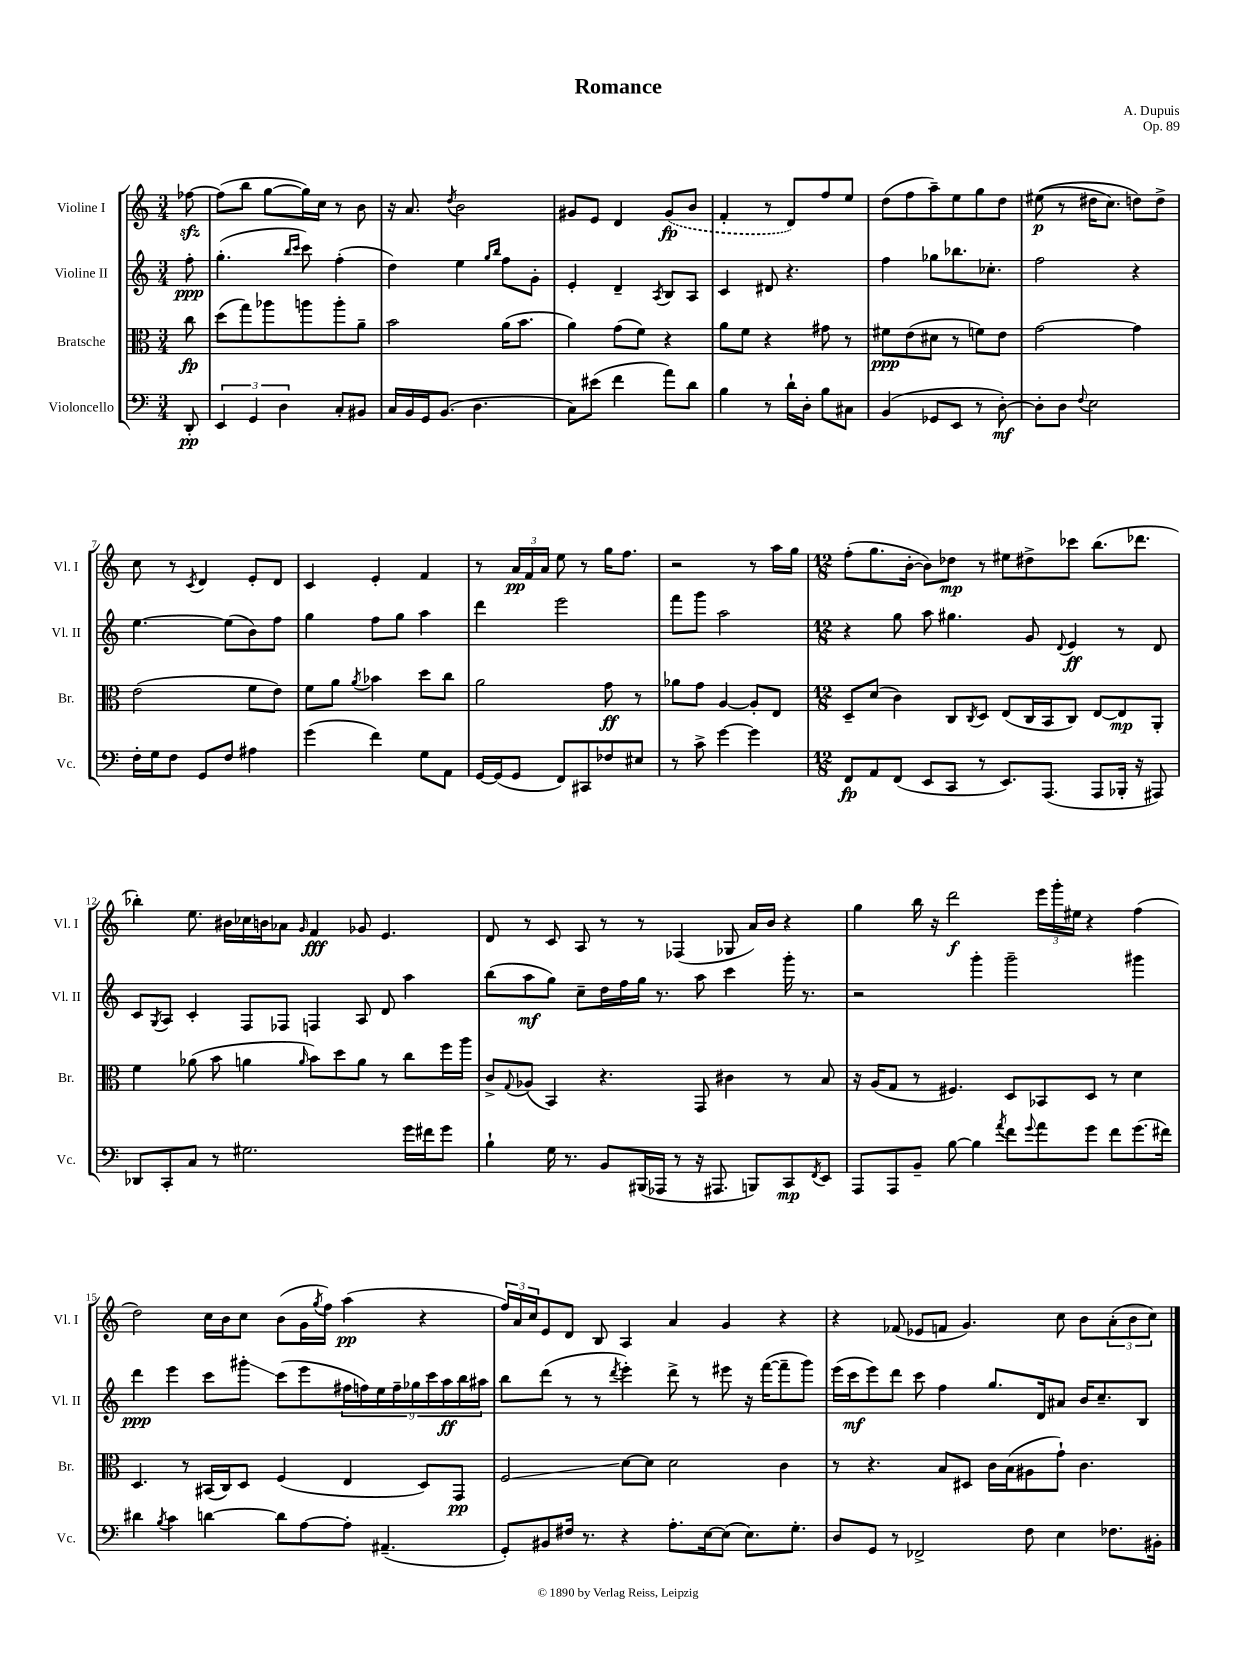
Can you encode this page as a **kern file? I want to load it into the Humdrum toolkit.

**kern	**kern	**kern	**kern
*staff4	*staff3	*staff2	*staff1
*clefF4	*clefC3	*clefG2	*clefG2
*k[]	*k[]	*k[]	*k[]
*M3/4	*M3/4	*M3/4	*M3/4
8DD'	8cc	8ff'	[8ff-
=	=	=	=
6EE	(8dd	(4.gg'	(8ff-]
.	8gg)	.	8bb
6GG	.	.	.
.	8aa-	.	[8gg
6D	.	.	.
.	.	16qqbb	.
.	.	16qqccc	.
.	8aa	8ccc)	16gg])
.	.	.	16cc
8C'	8aa'	(4ff'	8r
8BB#	8a~	.	8b
=	=	=	=
16C	2b	4dd)	16r
16BB	.	.	8.a
16GG	.	.	.
(8.BB	.	.	.
.	.	.	8qdd
.	.	4ee	2b
4.D	.	.	.
.	.	16qqgg	.
.	.	16qqbb	.
.	(16a	8ff	.
.	8.b	.	.
.	.	8g'	.
=	=	=	=
8C)	4a)	4e'	8g#
(8e#	.	.	8e
4f	(8g	4d~	4d
.	8f)	.	.
.	.	8qA	.
8a)	4r	8B	(8g#
8d	.	8A	8b
=	=	=	=
4B	8a	4c	4f'
.	8f	.	.
8r	4r	8d#	8r
16d`	.	4.r	8d)
16D'	.	.	.
8B	8g#	.	8ff
8C#	8r	.	8ee
=	=	=	=
(4BB	8f#	4ff	(8dd
.	(8e	.	8ff
8GG-	8d#	8gg-	8aa~)
8EE	8r	8.bb-	8ee
8r	8f)	.	8gg
.	.	8.cc-'	.
[8D')	8e	.	8dd
=	=	=	=
8D']	[2g	2ff	&((8ee#
8D	.	.	8r
8qqF	.	.	.
2E	.	.	16dd#
.	.	.	8.cc)
.	4g]	4r	8dd&)
.	.	.	8dd^
=	=	=	=
16F'	(2e	[4.ee	8cc
16G	.	.	.
8F	.	.	8r
.	.	.	8qc
8GG	.	.	4d
8F	.	(8ee]	.
4A#	8f	8b)	8e'
.	8e)	8ff	8d
=	=	=	=
(4g	8f	4gg	4c
.	8a	.	.
.	8qa	.	.
4f)	4b-	8ff	4e'
.	.	8gg	.
8G	8dd	4aa	4f
8AA	8cc	.	.
=	=	=	=
[16GG	2a	4ddd	8r
(16GG]	.	.	.
8GG	.	.	24a
.	.	.	24f
.	.	.	24a
8FF)	.	2eee	8ee
8CC#	.	.	8r
8F-	8g	.	16gg
.	.	.	8.ff
8E#	8r	.	.
=	=	=	=
8r	8a-	8fff	2r
8c^	8g	8ggg	.
[4g	[4A	2aa	.
4g]	8A']	.	8r
.	8E	.	16aa
.	.	.	16gg
=	=	=	=
*M12/8	*M12/8	*M12/8	*M12/8
8FF	8D~	4r	(8ff'
8AA	(8d	.	8.gg
(8FF	4c)	8gg	.
.	.	.	[16b'
8EE	.	8aa	8b])
8CC	8C	4.gg#	8dd-
.	8qC	.	.
8r	8D	.	8r
8.EE)	(8E	.	8ee#
.	16C	8g	8dd#^
(8.AAA	16BB	.	.
.	.	8qqd	.
.	8C)	4e	8ccc-
8AAA	[8E	.	(8.bb
16BBB-'	8E]	8r	.
16r	.	.	8.ddd-
8AAA#)	8AA'	8d	.
=	=	=	=
8DD-	4f	8c	4bb-')
.	.	8qG	.
8CC'	.	8A	.
8C	(8a-	4c'	8.ee
8r	8b	.	.
.	.	.	16b#
2.G#	4a	8F	16cc-
.	.	.	16b
.	.	8F-	8a-
.	16qqa	.	16qqg
.	8b)	4F	4f
.	8dd	.	.
.	8a	8A	8g-
.	8r	8d	4.e
16g	8cc	4aa	.
16f#	.	.	.
8g	16ff	.	.
.	16aa	.	.
=	=	=	=
4B`	8c^	(8bb	8d
.	8qqG	.	.
.	(8A-	8aa	8r
16G	4BB)	8gg)	8c
8.r	.	.	.
.	.	8cc~	8A
8BB	4.r	16dd	8r
.	.	16ff	.
(16BBB#	.	16gg	8r
16AAA-	.	8.r	.
8r	.	.	(4F-
16r	8GG	8aa	.
8.AAA#	.	.	.
.	4c#	4ccc	8G-
8BBB)	.	.	16a)
.	.	.	16b
8CC	8r	16ggg'	4r
.	.	8.r	.
8qFF	.	.	.
8EE	8B	.	.
=	=	=	=
8AAA	16r	2r	4gg
.	(16A	.	.
8AAA	8G	.	.
8BB~	8r	.	16bb
.	.	.	16r
[8B	4.F#)	.	2ddd
4B]	.	4ggg'	.
8qa	.	.	.
8f	8D	2ggg~	.
8qqg	.	.	.
8a	8BB-	.	24eee
.	.	.	24ggg'
.	.	.	24ee#
8g	8D	.	4r
8f	8r	.	.
(8.g	4d	4ggg#	(4ff
16f#)	.	.	.
=	=	=	=
4d#	4.D	4ddd	2dd)
8qB	.	.	.
4c	.	4eee	.
.	8r	.	.
[4d	(16BB#	8ccc	16cc
.	16C)	.	16b
.	8D	8ggg#'	8cc
8d]	(4F	(8ccc	(8b
[8A	.	8eee	16g
.	.	.	8qgg
.	.	.	16ff)
8A']	4E	18ff#	(4aa
.	.	18ff)	.
.	.	18ee	.
(4.AA#~	.	.	.
.	.	18ff~	.
.	.	18gg-	.
.	8D)	.	4r
.	.	18ccc	.
.	.	18aa	.
.	8GG	.	.
.	.	18bb	.
.	.	18aa#	.
=	=	=	=
8GG')	2F	8bb	24ff)
.	.	.	24a
.	.	.	24cc
8BB#	.	(8ddd	8e
16F#	.	8r	8d
8.r	.	.	.
.	.	8r	8B
.	.	8qddd	.
4r	[8d	4eee')	4A
.	8d]	.	.
8.A'	2d	8ddd^	4a
.	.	8r	.
[16E	.	.	.
(8E]	.	8eee#	4g
8.E)	.	16r	.
.	.	([16fff	.
.	4c	8fff~]	4r
8.G'	.	.	.
.	.	8ggg)	.
=	=	=	=
8D	8r	(16eee	4r
.	.	16ccc	.
8GG	4.r	8eee)	.
8r	.	8ddd	(8f-
2FF-^	.	8ccc	8e-
.	8B	4ff	8f
.	8D#	.	4.g)
.	16c	8.gg	.
.	(16B	.	.
8F	8A#	.	.
.	.	16d	.
4E	8g`)	8a#	8cc
.	4.c	16b	8b
.	.	8.cc~	.
8.F-	.	.	(12a'
.	.	.	12b
.	.	8B	.
.	.	.	12cc)
16BB#'	.	.	.
==	==	==	==
*-	*-	*-	*-
